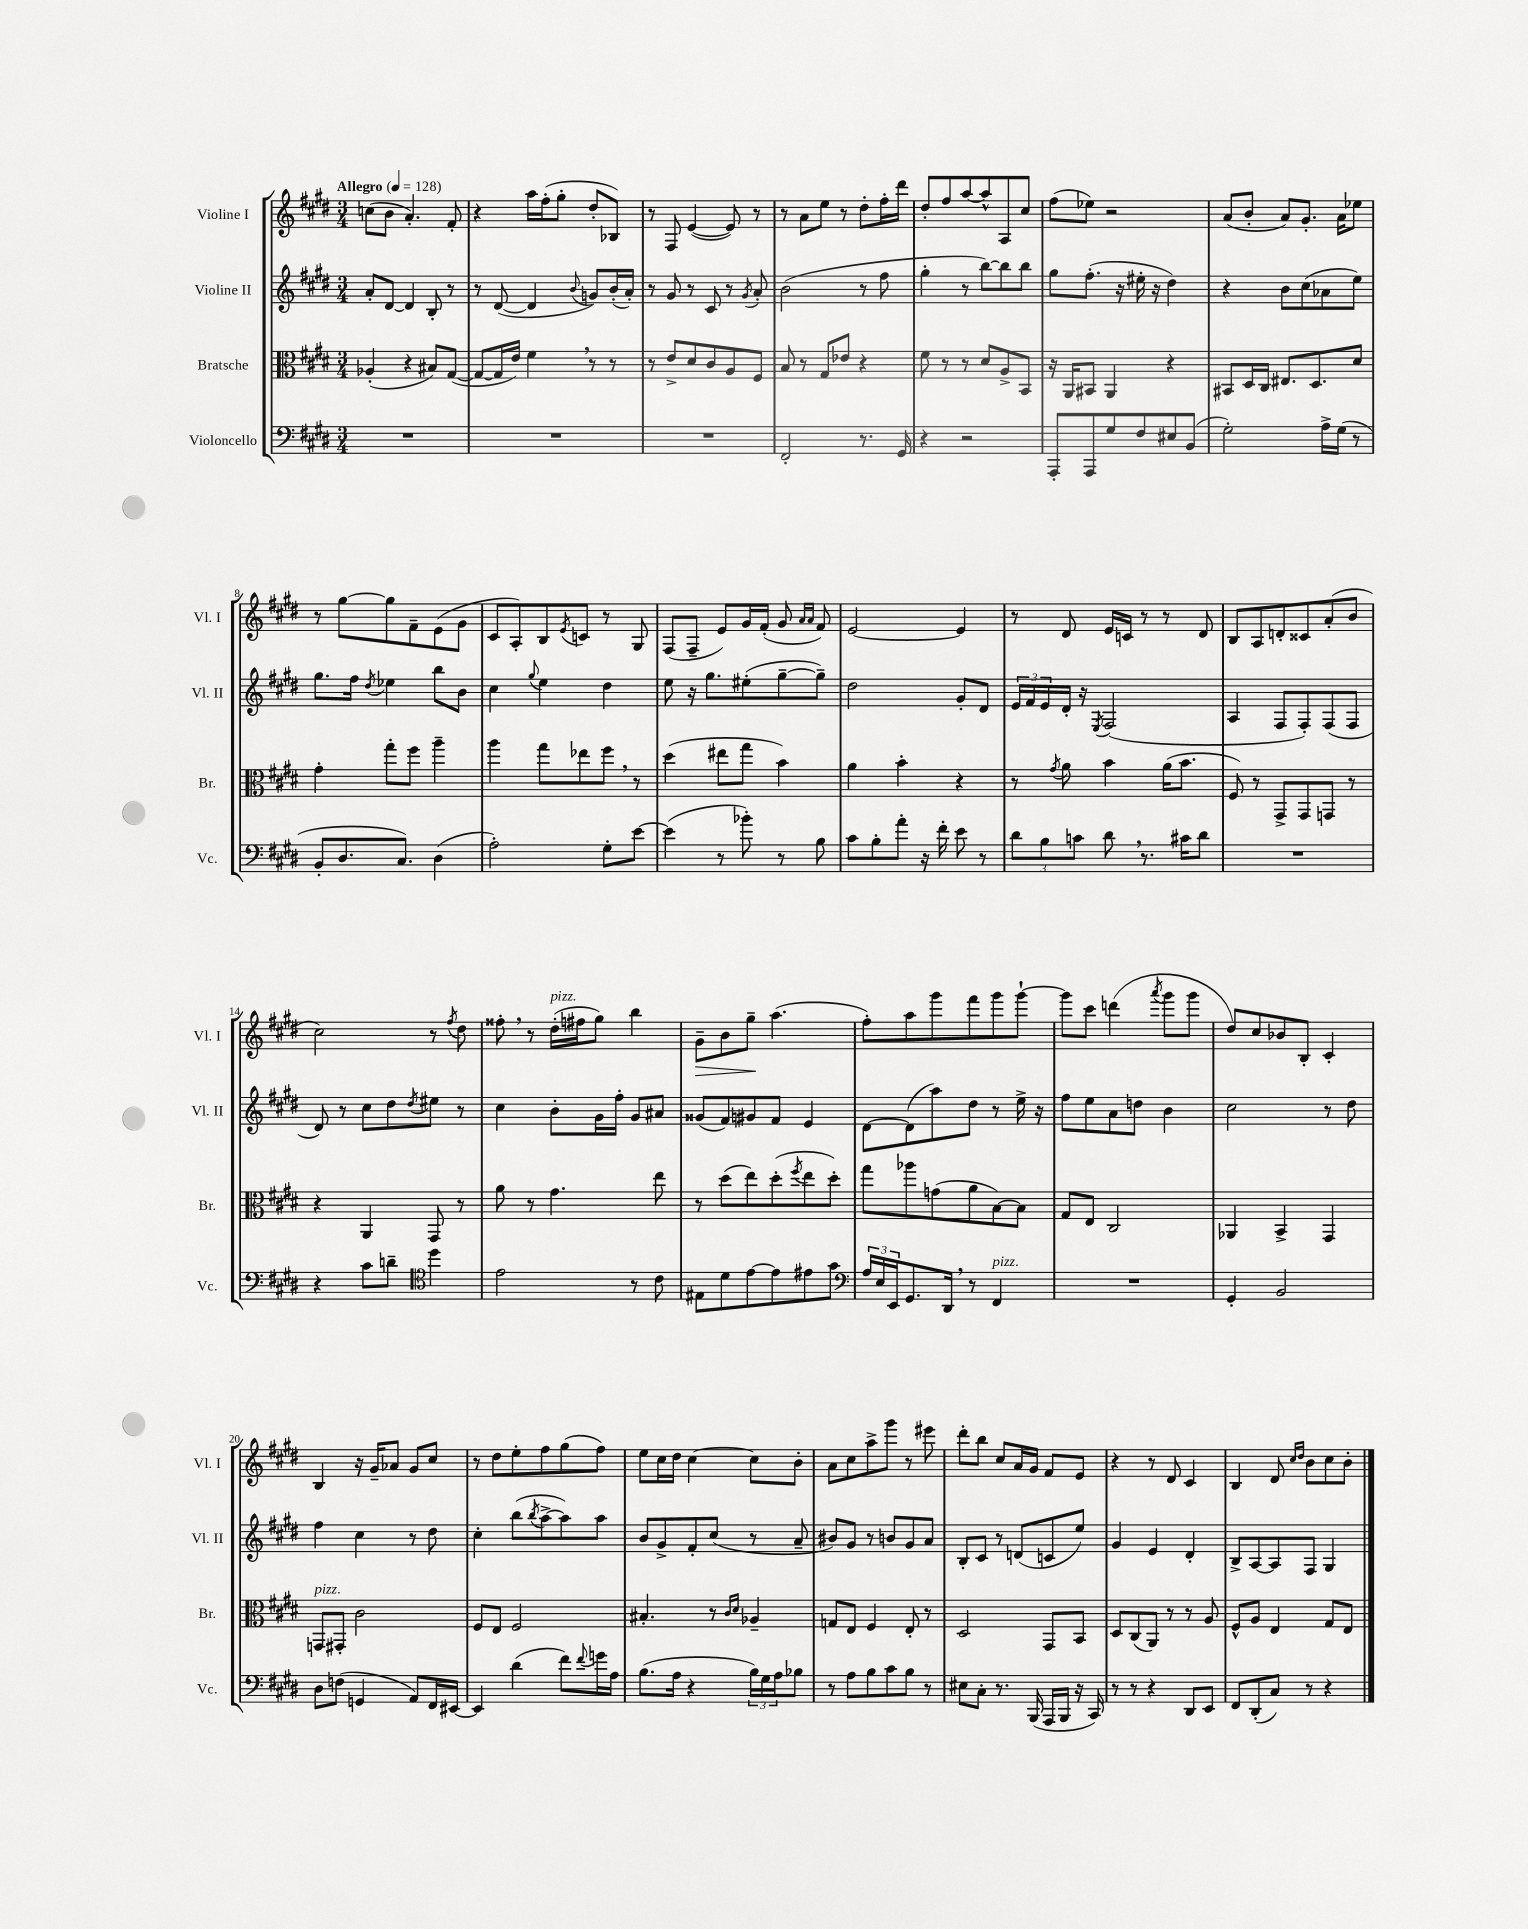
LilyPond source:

<<
\new StaffGroup <<
\new Staff = "s0" \with { instrumentName = "Violine I" shortInstrumentName = "Vl. I" } {
    \clef treble \key e \major \numericTimeSignature \time 3/4 \tempo "Allegro" 4 = 128
    c''8( b'8 a'4.-.) fis'8-. |
    r4 a''16 fis''16-.( gis''8-. dis''8-. bes8) |
    r8 fis8 e'4~( e'8) r8 |
    r8 a'8 e''8 r8 dis''8-. fis''16-. dis'''16 |
    dis''8-. fis''8 a''8~ a''8-^ a8 cis''8 |
    fis''8( ees''8) r2 |
    a'8( b'8-. a'8) gis'8.-. a'16 ees''8 |
    r8 gis''8~ gis''8 fis'8-- e'8( gis'8 |
    cis'8 a8-.) b8 \acciaccatura { e'8 } c'8 r8 gis8 |
    fis8( fis8-- e'8) gis'16 fis'16-.( gis'8 \grace { a'16 a'16 } fis'8) |
    e'2~ e'4 |
    r8 dis'8 e'16 c'16 r8 r8 dis'8 |
    b8 a8 d'8-. cisis'8 a'8-.( b'8 |
    cis''2) r8 \acciaccatura { fis''8 } dis''8 |
    fisis''8-. \breathe r8 dis''16-.^\markup { \italic "pizz." }( fis''16 gis''8) b''4 |
    gis'8--\> b'8 gis''8--\! a''4.( |
    fis''8-.) a''8 gis'''8 fis'''8 gis'''8 gis'''8~-! |
    gis'''8 cis'''8 d'''4( \acciaccatura { a'''8 } gis'''8 gis'''8 |
    dis''8) cis''8 bes'8 b8-. cis'4-. |
    b4 r16 gis'16-- aes'8 gis'8 cis''8 |
    r8 dis''8 e''8-. fis''8 gis''8( fis''8) |
    e''8 cis''16 dis''16 cis''4~ cis''8 b'8-. |
    a'8 cis''8 a''8-> gis'''8 r8 eis'''8 |
    dis'''8-. b''8 cis''8 a'16 gis'16 fis'8 e'8 |
    r4 r8 dis'8 cis'4 |
    b4 dis'8 \grace { cis''16 dis''16 } b'8 cis''8 b'8-. \bar "|." |
}
\new Staff = "s1" \with { instrumentName = "Violine II" shortInstrumentName = "Vl. II" } {
    \clef treble \key e \major \numericTimeSignature \time 3/4
    a'8-. dis'8~ dis'4 b8-. r8 |
    r8 dis'8~( dis'4 \appoggiatura { b'8 } g'8) b'16-.( a'16-.) |
    r8 gis'8 r8 cis'8 r8 \acciaccatura { gis'8 } a'8-. |
    b'2( r8 fis''8 |
    gis''4-. r8 b''8~) b''8 b''8 |
    gis''8 fis''8.-.( r16 eis''16-. r16 dis''4) |
    r4 b'8 cis''8( aes'8 e''8) |
    gis''8. fis''16 \acciaccatura { dis''8 } ees''4 b''8 b'8 |
    cis''4 \appoggiatura { gis''8 } e''4 dis''4 |
    e''8 r16 gis''8. eis''8-.( gis''8~-- gis''8--) |
    dis''2 gis'8-. dis'8 |
    \tuplet 3/2 { e'16 fis'16 e'16 } dis'16-. r16 \acciaccatura { e8 } fis2( |
    a4 fis8 fis8-.) fis8( fis8 |
    dis'8) r8 cis''8 dis''8 \acciaccatura { dis''8 } eis''8 r8 |
    cis''4 b'8-. gis'16 fis''16-. gis'8 ais'8 |
    gisis'8( fis'8) gis'8 fis'8 e'4 |
    dis'8~ dis'8( a''8) dis''8 r8 e''16-> r16 |
    fis''8 e''8 a'8 d''8 b'4 |
    cis''2 r8 dis''8 |
    fis''4 cis''4 r8 dis''8 |
    cis''4-. b''8( \acciaccatura { b''8 } a''8~-> a''8) a''8 |
    b'8 gis'8-> fis'8-. cis''8( r8 a'8-- |
    bis'8) gis'8 r8 b'8 gis'8 a'8 |
    b8-. cis'8 r8 d'8( c'8 e''8) |
    gis'4 e'4 dis'4-. |
    b8-> a8~ a8 fis8 gis4 \bar "|." |
}
\new Staff = "s2" \with { instrumentName = "Bratsche" shortInstrumentName = "Br." } {
    \clef alto \key e \major \numericTimeSignature \time 3/4
    aes4-.( r4 bis8) gis8~( |
    gis8~ gis16 e'16) fis'4 \breathe r8 r8 |
    r8 e'8-> dis'8 cis'8 a8 fis8 |
    b8 r8 gis8 ees'8 r4 |
    fis'8 r8 r8 dis'8 a8-> b,8 |
    r16 a,16 bis,8 a,4 r4 |
    bis,8 dis16 cis16 eis8. dis8. dis'8 |
    gis'4-. gis''8-. fis''8 a''4-- |
    a''4 gis''8 ees''8 fis''8 \breathe r8 |
    dis''4( eis''8 gis''8 b'4) |
    a'4 b'4-. r4 |
    r8 \acciaccatura { gis'8 } a'8 b'4 a'16( b'8. |
    fis8) r8 gis,8-> gis,8 g,8 r8 |
    r4 a,4 gis,8 r8 |
    a'8 r8 gis'4. e''8 |
    r8 dis''8( e''8) dis''8-.( \acciaccatura { fis''8 } e''8 dis''8-.) |
    gis''8 aes''8 g'8( a'8 b8~) b8 |
    gis8 e8 cis2 |
    aes,4 b,4-> gis,4 |
    g,8^\markup { \italic "pizz." } gis,8-. cis'2 |
    fis8 e8 fis2 |
    bis4.-. r8 \grace { cis'16 dis'16 } aes4-- |
    g8 e8 fis4 e8-. r8 |
    dis2 gis,8 b,8 |
    dis8 cis8( a,8) r8 r8 a8 |
    fis8-^ a8 e4 gis8 e8 \bar "|." |
}
\new Staff = "s3" \with { instrumentName = "Violoncello" shortInstrumentName = "Vc." } {
    \clef bass \key e \major \numericTimeSignature \time 3/4
    R2. |
    R2. |
    R2. |
    fis,2-. r8. gis,16 |
    r4 r2 |
    a,,8-. a,,8 gis8 fis8 eis8 b,8( |
    gis2-.) a16-> gis16( r8 |
    b,8-. dis8. cis8.) dis4( |
    a2-.) gis8-. e'8~ |
    e'4( r8 bes'8-.) r8 b8 |
    cis'8 b8-. a'8-. r16 fis'16-. e'8 r8 |
    \tuplet 3/2 { dis'8 b8 c'8 } dis'8 \breathe r8. cis'16 dis'8 |
    R2. |
    r4 cis'8 d'8-- \clef tenor dis''4 |
    e'2 r8 cis'8 |
    eis8 dis'8 e'8~ e'8 eis'8 gis'8 |
    \clef bass \tuplet 3/2 { a16 e16 e,16 } gis,8. dis,16 \breathe r8 fis,4^\markup { \italic "pizz." } |
    R2. |
    gis,4-. b,2 |
    dis8 f8( g,4 a,8) fis,16 eis,16~ |
    eis,4 dis'4( fis'8) \appoggiatura { fis'8 } g'16 a16 |
    b8.( a16 r4 \tuplet 3/2 { b16) gis16 a16 } bes8 |
    r8 a8 b8 cis'8 b8 r8 |
    eis8 cis8-. r8. b,,16( a,,16 b,,16 r16 cis,16) |
    r8 r8 r4 dis,8 e,8 |
    fis,8 dis,8-.( cis8) r8 r4 \bar "|." |
}
>>
>>
